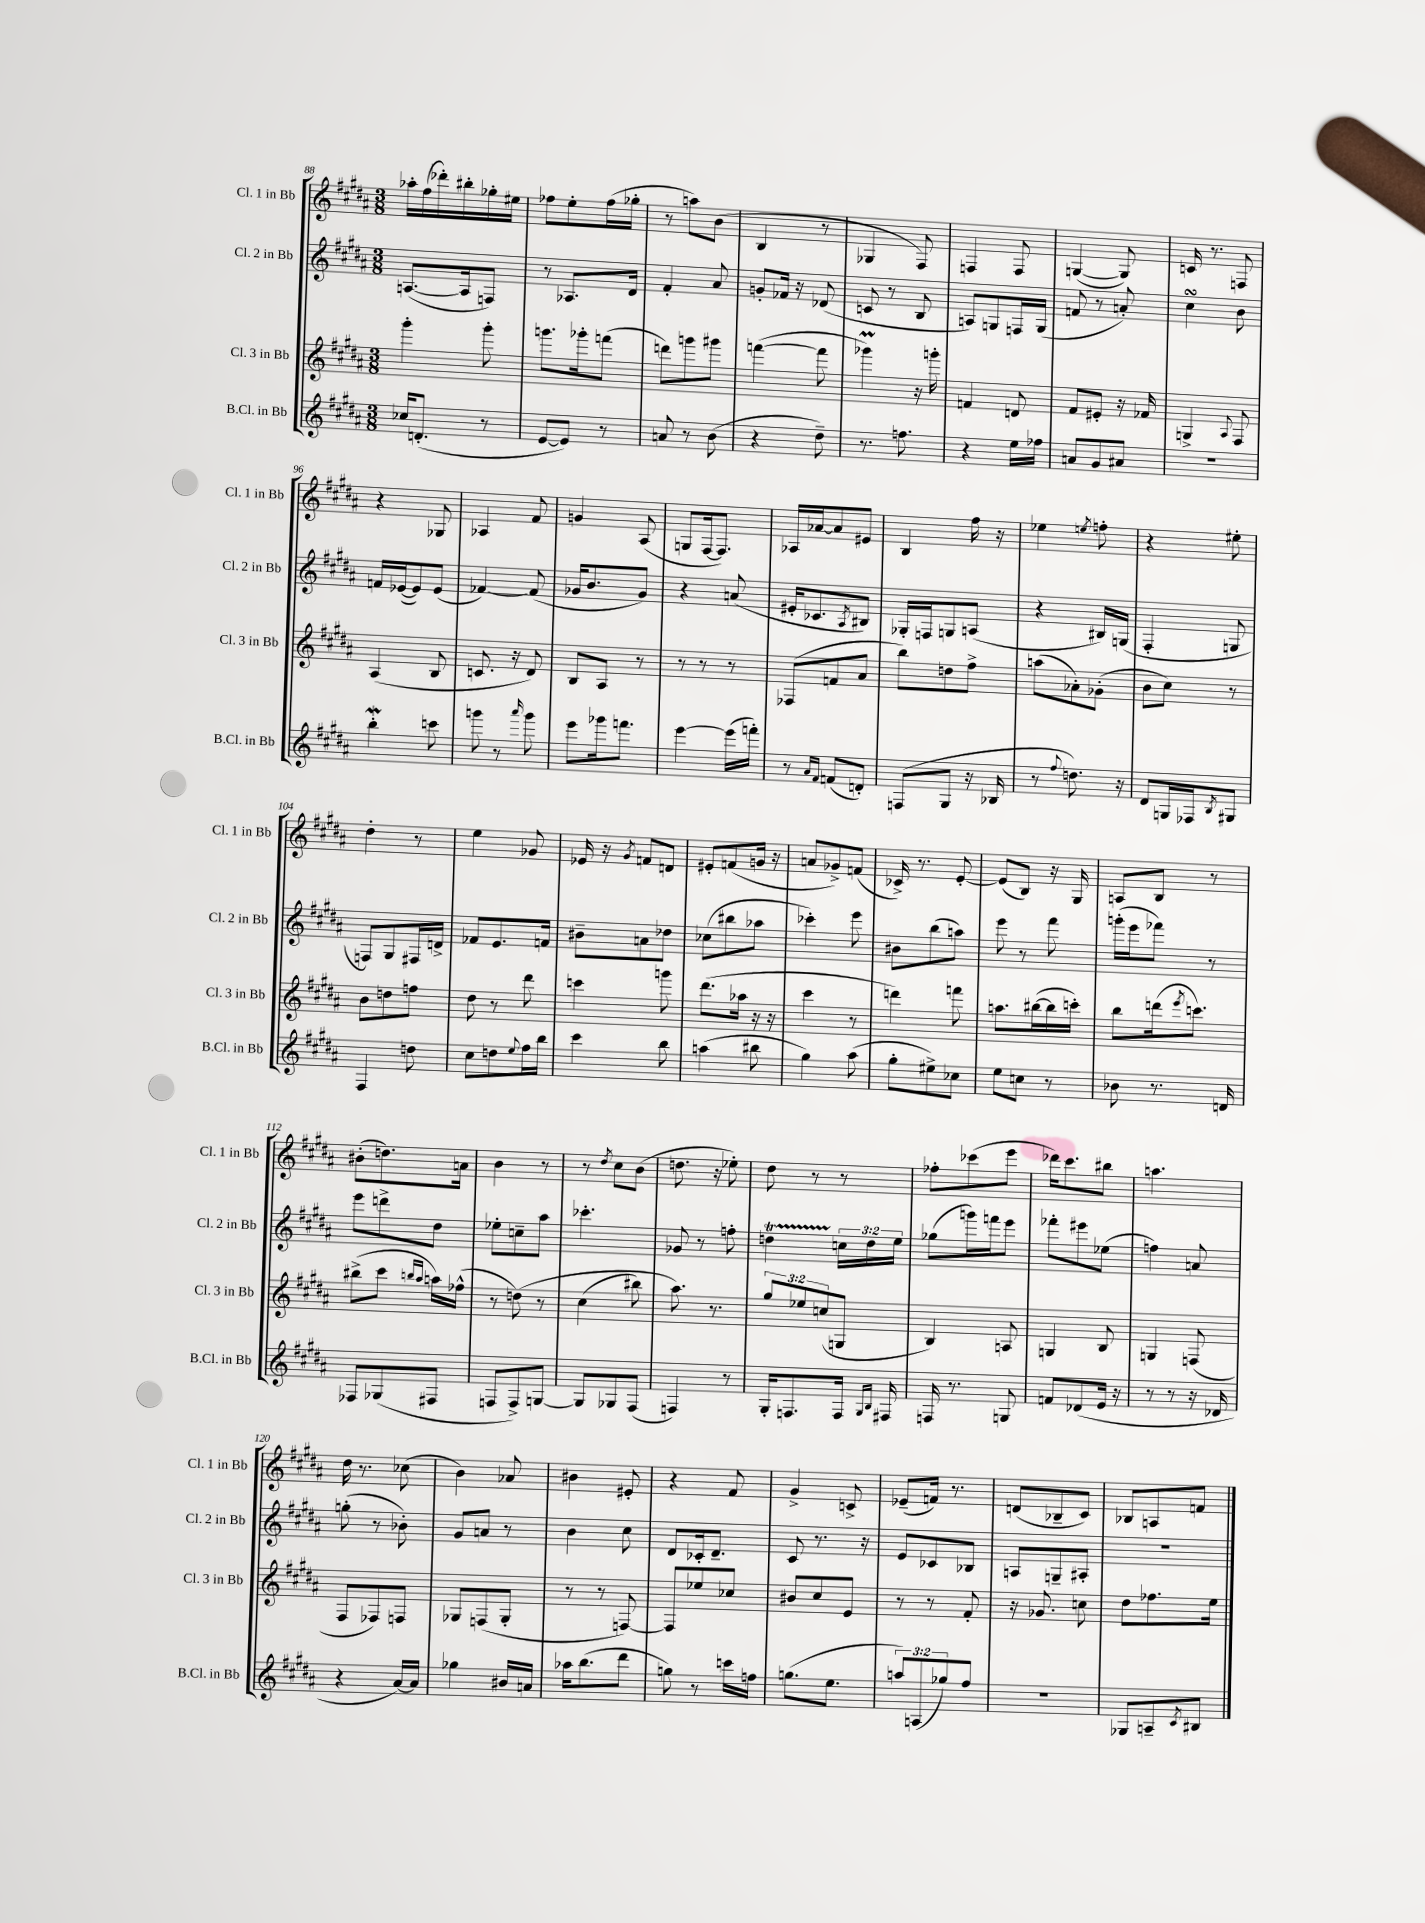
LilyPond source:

<<
\new StaffGroup <<
\new Staff = "s0" \with { instrumentName = "Cl. 1 in Bb" shortInstrumentName = "Cl. 1 in Bb" } {
    \clef treble \key b \major \numericTimeSignature \time 3/8
    aes''16-. fis''16( des'''16-.) bis''16-. ges''16-. eis''16 |
    fes''8 e''8-. fes''16( ges''16-. |
    r8 a''8) b'8( |
    b4 r8 |
    ges4 fis8) |
    f4 f8 |
    g4~( g8) |
    c'16 r8. f8 |
    r4 ges8 |
    aes4 fis'8 |
    g'4 ais8( |
    g8 fis16~ fis8.) |
    aes16 aes'16~ aes'8 eis'8 |
    b4 fis''16 r16 |
    ees''4 \acciaccatura { e''8 } f''8-. |
    r4 eis''8-. |
    dis''4-. r8 |
    e''4 ges'8 |
    ees'16 r16 \acciaccatura { gis'8 } f'8 d'8 |
    eis'8-. f'8( g'16 r16 |
    a'8 ges'8->) f'8( |
    ces'16->) r8. e'8~-. |
    e'8( b8) r16 gis16 |
    a8 b8 r8 |
    bis'8-.( d''8.) a'16 |
    b'4 r8 |
    r8 \acciaccatura { dis''8 } cis''8 b'8( |
    d''8. r16 ees''8-.) |
    dis''8 r8 r8 |
    fes''8-. ces'''8( e'''8 |
    des'''16) cis'''8. bis''8 |
    a''4. |
    dis''16 r8. ces''8( |
    b'4) aes'8 |
    bis'4 eis'8-. |
    r4 fis'8 |
    gis'4-> c'8-> |
    ees'8--( f'16) r8. |
    d'8( bes8-- cis'8) |
    bes8 a8 f'8 \bar "|." |
}
\new Staff = "s1" \with { instrumentName = "Cl. 2 in Bb" shortInstrumentName = "Cl. 2 in Bb" } {
    \clef treble \key b \major \numericTimeSignature \time 3/8 \override Staff.TupletNumber.text = #tuplet-number::calc-fraction-text
    a8.~( a16 f8) |
    r8 aes8. dis'16 |
    fis'4-. ais'8 |
    g'8-. fes'16 r16 des'8( |
    c'8 r8 b8 |
    a8) g8 f16 g16( |
    f'8 r8 a'8-.) |
    cis''4\turn b'8 |
    f'16 ees'16~( ees'8) ees'8( |
    fes'4~) fes'8( |
    ges'16 b'8. ges'8) |
    r4 a'8( |
    eis'16-. ces'8. \acciaccatura { ais8 } bis8) |
    ges16-. f16 g8 a8( |
    r4 bis16) g16( |
    fis4-. g8 |
    f8) gis8 fis16 d'16-> |
    fes'8 e'8. f'16 |
    bis'8-- a'8 des''8 |
    ces''8( bis''8 aes''8 |
    ces'''4-.) e'''8 |
    bis'8 b''8( a''8) |
    e'''8 r8 fis'''8 |
    g'''16-.( e'''16 fes'''8) r8 |
    e'''8 d'''8-> dis''8 |
    ees''8-. c''8-- ais''8 |
    ces'''4.-. |
    ges'8 r8 f''8-. |
    d''4\startTrillSpan \tuplet 3/2 { c''16\stopTrillSpan d''16 e''16 } |
    ges''8( g'''16) f'''16 e'''8 |
    fes'''8-. eis'''8 ees''8( |
    f''4) a'8 |
    g''8-.( r8 bes'8-.) |
    gis'8 a'8 r8 |
    b'4 cis''8 |
    dis'8 ces'16-. dis'8.-- |
    cis'8 r8. r16 |
    e'8 ces'8 bes8 |
    a8 g8-- ais8-. |
    R4. \bar "|." |
}
\new Staff = "s2" \with { instrumentName = "Cl. 3 in Bb" shortInstrumentName = "Cl. 3 in Bb" } {
    \clef treble \key b \major \numericTimeSignature \time 3/8 \override Staff.TupletNumber.text = #tuplet-number::calc-fraction-text
    gis'''4-. gis'''8-. |
    g'''8. ges'''16-. f'''8( |
    d'''8) g'''8 gis'''8 |
    f'''4~( f'''8 |
    ges'''4\prall) r16 g'''16-. |
    f'4 d'8 |
    fis'8 eis'8-. r16 fes'16 |
    g4-> \appoggiatura { ais8 } fis8 |
    ais4( b8 |
    c'8. r16 dis'8) |
    b8 ais8 r8 |
    r8 r8 r8 |
    fes8( f'8 ais'8 |
    b''8) d''8 fis''8-> |
    a''8( aes'8-.) ges'8-.( |
    b'8 cis''8) r8 |
    b'8 d''8 f''8 |
    dis''8 r8 dis'''8 |
    c'''4 g'''8 |
    dis'''8.( aes''16 r16 r16 |
    cis'''4 r8 |
    d'''4) f'''8 |
    a''8. bis''16~( bis''16 c'''16-.) |
    b''8 d'''16( \acciaccatura { e'''8 } c'''8.) |
    bis''8->( cis'''8 \grace { b''16 ais''16 } a''16) fes''16-^( |
    r8 d''8)\( r8 |
    cis''4( bis''8) |
    ais''8.\) r8. |
    \tuplet 3/2 { gis''8 ees''8 c''8( } g8 |
    b4) a8 |
    g4 b8 |
    g4 f8( |
    fis8 fes8) f8 |
    ges8 f8( ges8-. |
    r8 r8 f8~) |
    f8 ees''8 ces''8 |
    bis'8 cis''8 e'8 |
    r8 r8 fis'8-. |
    r16 ges'8. c''8 |
    dis''8 fes''8. e''16 \bar "|." |
}
\new Staff = "s3" \with { instrumentName = "B.Cl. in Bb" shortInstrumentName = "B.Cl. in Bb" } {
    \clef treble \key b \major \numericTimeSignature \time 3/8 \override Staff.TupletNumber.text = #tuplet-number::calc-fraction-text
    ces''16 d'8.-.( r8 |
    e'8~ e'8) r8 |
    a'8 r8 b'8( |
    r4 dis''8--) |
    r8. f''8. |
    r4 e''16 fes''16 |
    a'8 gis'8 ais'8 |
    R4. |
    b''4-.\mordent c'''8 |
    g'''8 r8 \grace { ais'''16 } g'''8 |
    e'''8 ges'''16 f'''8. |
    e'''4~ e'''16( f'''16-.) |
    r8 \grace { ais'16 fis'16 } f'8( d'8-.) |
    f8( gis8 r16 bes16 |
    r8 \appoggiatura { fis''8 } d''8.) r16 |
    dis'8 g16 fes16 \acciaccatura { b8 } gis8 |
    fis4 d''8 |
    cis''8 d''8 \appoggiatura { e''8 } fis''16 b''16 |
    cis'''4 b''8 |
    a''4( bis''8 |
    gis''4) ais''8( |
    gis''8-. eis''8->) ces''8 |
    e''8 c''8 r8 |
    bes'8 r8. d'16 |
    fes8 ges8( fis8 |
    f8 f8->) g8~ |
    g8 ges8 fis8( |
    f4) r8 |
    gis16-. f8. f16 \grace { gis16 b16 } fis16 |
    f16 r8. g8 |
    f'8 des'8( e'16 r16 |
    r8 r8 r16 des'16 |
    r4 ais'16~) ais'16 |
    ges''4 bis'16 a'16 |
    aes''16 b''8.( dis'''8 |
    g''8) r8 c'''16 f''16 |
    g''8.( e''8. |
    \tuplet 3/2 { a''8) a8( ges''8) } fis''8 |
    R4. |
    ges8 a8-- \acciaccatura { cis'8 } bis8 \bar "|." |
}
>>
>>
\layout { \context { \Score currentBarNumber = #88 } }
